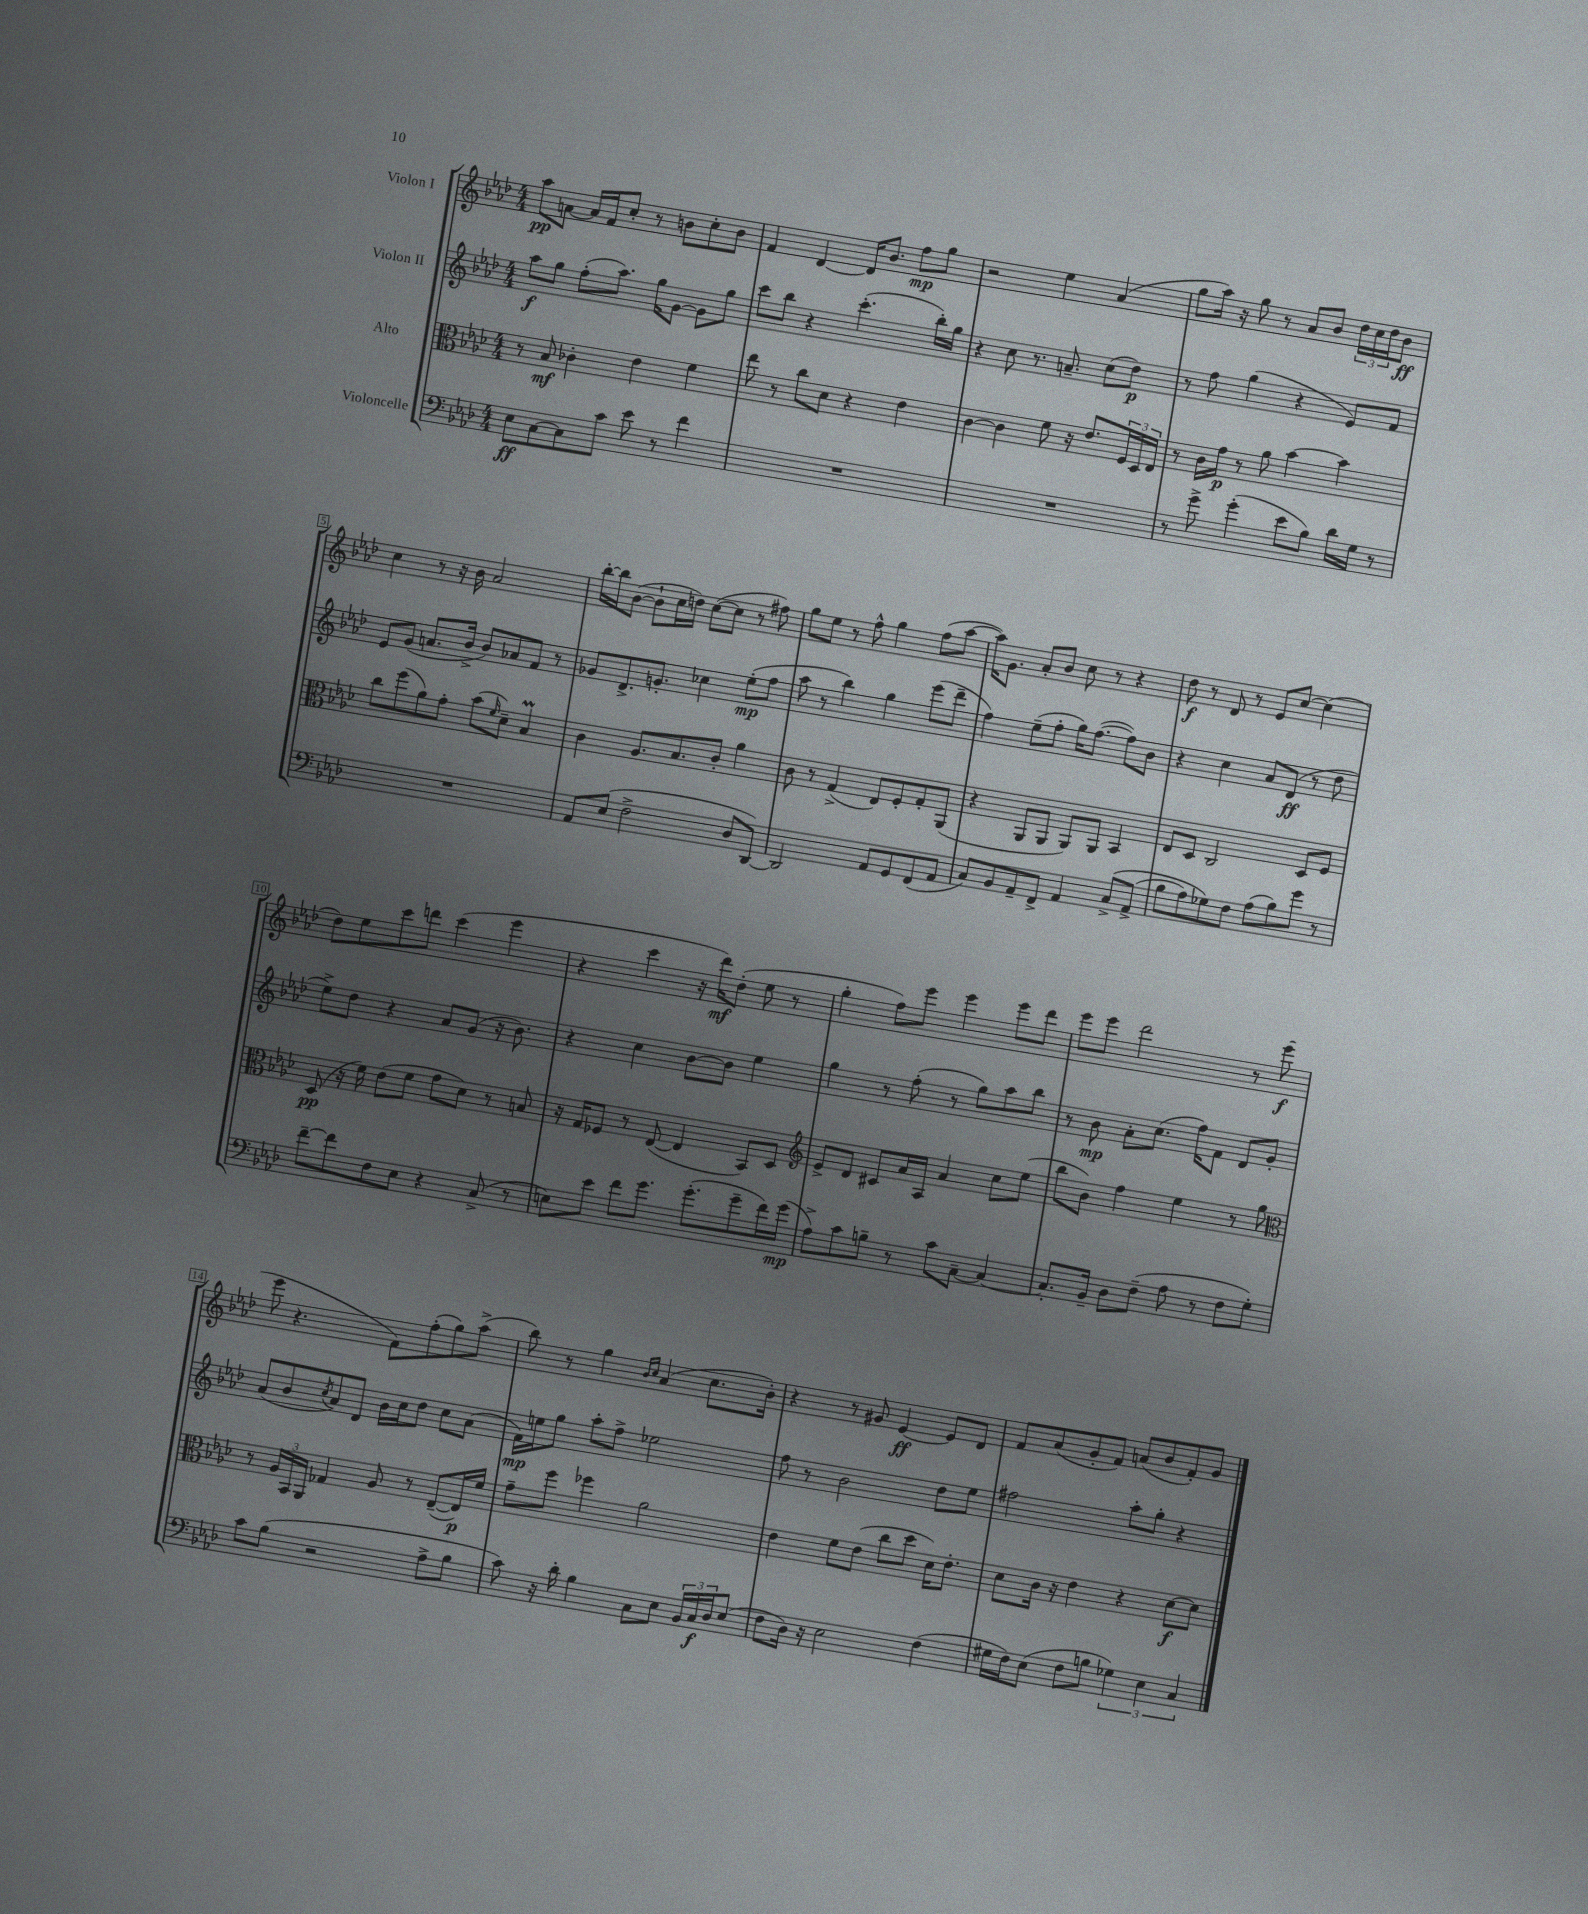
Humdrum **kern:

**kern	**dynam	**kern	**dynam	**kern	**dynam	**kern	**dynam
*part4	*part4	*part3	*part3	*part2	*part2	*part1	*part1
*staff4	*staff4	*staff3	*staff3	*staff2	*staff2	*staff1	*staff1
*I"Violoncelle	*	*I"Alto	*	*I"Violon II	*	*I"Violon I	*
*clefF4	*	*clefC3	*	*clefG2	*	*clefG2	*
*k[b-e-a-d-]	*	*k[b-e-a-d-]	*	*k[b-e-a-d-]	*	*k[b-e-a-d-]	*
*M4/4	*	*M4/4	*	*M4/4	*	*M4/4	*
=1	=1	=1	=1	=1	=1	=1	=1
8E-\L	ff	8r	.	8aa-\L	f	8aa-\L	pp
[8C\	.	8B-/	mf	8gg\J	.	[8an\J	.
8C\]	.	4c-X'\	.	(8ff'\L	.	16a/LL]	.
.	.	.	.	.	.	16f/J	.
8c\J	.	.	.	8.aa-\J)	.	8cc'/J	.
8e-\	.	4e-\	.	.	.	8r	.
.	.	.	.	16gg\KL	.	.	.
8r	.	.	.	[8g\J	.	8bn\L	.
4f\	.	4f\	.	8g\L]	.	8cc'\	.
.	.	.	.	8gg\J	.	8b\J	.
=2	=2	=2	=2	=2	=2	=2	=2
1r	.	8ee-\	.	8ccc\L	.	4f/	.
.	.	8r	.	8bb-\J	.	.	.
.	.	8cc\L	.	4r	.	[4d-/	.
.	.	8d-\J	.	.	.	.	.
.	.	4r	.	(4.ccc'\	.	16d-/KL]	.
.	.	.	.	.	.	8.b-/J	.
.	.	4e-\	.	.	.	8ff\L	mp
.	.	.	.	16bb-'\LL)	.	8gg\J	.
.	.	.	.	16gg\JJ	.	.	.
=3	=3	=3	=3	=3	=3	=3	=3
1r	.	[4c\	.	4r	.	2r	.
.	.	4c\]	.	8cc\	.	.	.
.	.	.	.	8.r	.	.	.
.	.	8f\	.	.	.	4ee-\	.
.	.	.	.	8.an~/	.	.	.
.	.	16r	.	.	.	.	.
.	.	8.e-/L	.	.	.	.	.
.	.	.	.	(8cc\L	.	(4a-/	.
.	.	24F/L	.	8dd-\J)	p	.	.
.	.	24D-/	.	.	.	.	.
.	.	24E-/JJ	.	.	.	.	.
=4	=4	=4	=4	=4	=4	=4	=4
8r	.	8r	.	8r	.	8gg\L	.
8g^\	.	16c\LL	.	8ff\	.	16aa-\Jk)	.
.	.	16g\JJ	p	.	.	16r	.
(4g'\	.	8r	.	(4gg\	.	8gg\	.
.	.	8a-\	.	.	.	8r	.
8e-\L	.	[4b-\	.	4r	.	8a-/L	.
8B-\J)	.	.	.	.	.	8b-/J	.
16d-\LL	.	4b-\]	.	8e-/L)	.	24dd-\LL	.
.	.	.	.	.	.	24cc\	.
16G\JJ	.	.	.	.	.	.	.
.	.	.	.	.	.	24dd-\J	.
8r	.	.	.	8f/J	.	8b-\J	ff
!!LO:LB:g=z
=5	=5	=5	=5	=5	=5	=5	=5
1r	.	8cc\L	.	8e-/L	.	4cc\	.
.	.	(8ff\	.	(8g/J	.	.	.
.	.	8a-\)	.	8.an/L	.	8r	.
.	.	8g'\J	.	.	.	16r	.
.	.	.	.	16b-^/Jk	.	16b-\	.
.	.	(8b-\L	.	8b-/L)	.	2a-/	.
.	.	16qqf/	.	.	.	.	.
.	.	8d-~\J)	.	8a-X/	.	.	.
.	.	4B-M/	.	8f/J	.	.	.
.	.	.	.	8r	.	.	.
=6	=6	=6	=6	=6	=6	=6	=6
8AA-/L	.	4c\	.	8g-X/L	.	[16bb-'\LL	.
.	.	.	.	.	.	16bb-\J]	.
(8E-/J	.	.	.	8.d-^/	.	([8b-\J	.
2F^\	.	8.A-/L	.	.	.	8b-`\L]	.
.	.	.	.	8.gn'/J	.	.	.
.	.	.	.	.	.	16cc\L	.
.	.	8.B-/	.	.	.	16ddn\JJ)	.
.	.	.	.	4cc-X\	.	([8cc\L	.
.	.	8c'/J	.	.	.	8cc\J]	.
8D-/L	.	4a-\	.	(8ee-'\L	mp	8r	.
[8DD-/J)	.	.	.	8ff\J	.	8ff#X\)	.
=7	=7	=7	=7	=7	=7	=7	=7
2DD-/]	.	8c\	.	8aa-\	.	8gg\L	.
.	.	8r	.	8r	.	8ee-\J	.
.	.	(4G^/	.	4bb-\)	.	8r	.
.	.	.	.	.	.	8ff^^\	.
8AA-/L	.	8E-/L)	.	4gg\	.	4gg\	.
8GG/	.	8F'/	.	.	.	.	.
(8FF/	.	8G'/	.	(8eee-\L	.	(8ff\L	.
8AA-/J	.	(8AA-/J	.	8ddd-~\J	.	[8aa-\J	.
=8	=8	=8	=8	=8	=8	=8	=8
8C/L)	.	4r	.	4ff\)	.	16aa-\KL])	.
.	.	.	.	.	.	8.g\J	.
8BB-/	.	.	.	.	.	.	.
8AA-~/	.	8AA-/L	.	(8ee-~\L	.	8a-'/L	.
8FF^/J	.	8AA-/J	.	8ff'\J	.	8b-/J	.
4AA-/	.	8AA-/L)	.	16gg\KL)	.	8cc\	.
.	.	.	.	([8.ff\J	.	.	.
.	.	8AA-/J	.	.	.	8r	.
(8C^/L	.	4BB-/	.	8ff\L])	.	4r	.
(8AA-^/J	.	.	.	8b-\J	.	.	.
=9	=9	=9	=9	=9	=9	=9	=9
8B-\L	.	8E-/L	.	4r	.	8dd-\	f
8A-\)	.	8D-/J	.	.	.	8r	.
8G-X\)	.	2C/	.	4cc\	.	8d-/	.
8F\J	.	.	.	.	.	8r	.
(8A-\L	.	.	.	8a-/L	.	8e-/L	.
8B-\)	.	.	.	(8d-/J	ff	[8cc/J	.
8g\J	.	8D-/L	.	8r	.	(4cc\]	.
8r	.	8F/J	.	8dd-\	.	.	.
!!LO:LB:g=z
=10	=10	=10	=10	=10	=10	=10	=10
[8f~\L	.	(8D-/	pp	8ee-^\L)	.	8dd-\L)	.
8f\]	.	16r	.	8dd-\J	.	8ee-\	.
.	.	16f\)	.	.	.	.	.
8F\	.	(8e-\L	.	4r	.	8ccc\	.
8E-\J	.	8f\J	.	.	.	8dddn\J	.
4r	.	8g\L	.	8a-/L	.	(4ccc\	.
.	.	8d-\J)	.	(8g/J	.	.	.
(8C^/	.	8r	.	16r	.	4eee-\	.
.	.	.	.	8.b-\)	.	.	.
8r	.	8Bn/	.	.	.	.	.
=11	=11	=11	=11	=11	=11	=11	=11
8En\L)	.	16r	.	4r	.	4r	.
.	.	16G/KL	.	.	.	.	.
8e-\J	.	8F-X/J	.	.	.	.	.
8f\L	.	8r	.	4cc\	.	4ccc\	.
8.g\J	.	([8E-/	.	.	.	.	.
.	.	4E-/]	.	[8b-\L	.	16r	.
(8.g'\L	.	.	.	.	.	16ddd-\KL)	mf
.	.	.	.	8b-\J]	.	(8dd-'\J	.
8g~\	.	8BB-/L)	.	4ee-\	.	8ee-\	.
16f\L)	.	8D-/J	.	.	.	8r	.
(16g\JJ	mp	.	.	.	.	.	.
=12	=12	=12	=12	=12	=12	=12	=12
*	*	*clefG2	*	*	*	*	*
8A-^\L)	.	8e-^/L	.	4gg\	.	4gg'\	.
8c\	.	8d-/J	.	.	.	.	.
8Bn~\J	.	8c#X/L	.	8r	.	8ff\L)	.
8r	.	16a-/L	.	(8ff'\	.	8eee-\J	.
.	.	16A-/JJ	.	.	.	.	.
8c\L	.	4a-/	.	8r	.	4eee-\	.
[8C~\J	.	.	.	8gg\L)	.	.	.
4C/_	.	8cc\L	.	8aa-\	.	8eee-\L	.
.	.	(8ee-\J	.	8bb-\J	.	8ddd-\J	.
=13	=13	=13	=13	=13	=13	=13	=13
8.C'/L]	.	8bb-\L	.	8r	.	8eee-\L	.
.	.	8b-\J)	.	8b-\	mp	8eee-\J	.
16BB-~/Jk	.	.	.	.	.	.	.
8D-\L	.	4ff\	.	8a-'\L	.	2ddd-\	.
(8F~\J	.	.	.	(8.cc\J	.	.	.
8A-\	.	4ee-\	.	.	.	.	.
.	.	.	.	16ff\KL)	.	.	.
8r	.	.	.	8f\J	.	.	.
8F\L	.	8r	.	8d-/L	.	8r	.
8G'\J)	.	8gg\	.	8g'/J	.	(8eee-\	f
!!LO:LB:g=z
=14	=14	=14	=14	=14	=14	=14	=14
*	*	*clefC3	*	*	*	*	*
8c\L	.	8r	.	(8a-/L	.	8eee-\	.
(8B-\J	.	24A-/LL	.	8b-/	.	4.r	.
.	.	24BB-/	.	.	.	.	.
.	.	24AA-/JJ	.	.	.	.	.
.	.	.	.	8qcc/	.	.	.
2r	.	4G-X/	.	8a-/)	.	.	.
.	.	.	.	8d-/J	.	.	.
.	.	8A-/	.	16b-\LL	.	8f\L)	.
.	.	.	.	16cc\J	.	.	.
.	.	8r	.	8dd-\J	.	(8ff'\	.
8A-^\L	.	([8E-~/L	.	8cc\L	.	8gg\)	.
8B-\J	.	16E-/L])	p	(8a-\J	.	(8aa-^\J	.
.	.	16f/JJ	.	.	.	.	.
=15	=15	=15	=15	=15	=15	=15	=15
8c\)	.	8g~\L	.	16f\LL)	mp	8bb-\)	.
.	.	.	.	16een\J	.	.	.
16r	.	8ff\J	.	8gg\J	.	8r	.
16d-'\	.	.	.	.	.	.	.
4B-\	.	4ff-X\	.	8aa-'\L	.	4gg\	.
.	.	.	.	8ff^\J	.	.	.
.	.	.	.	.	.	16qqb-/LL	.
.	.	.	.	.	.	16qqcc/JJ	.
8C\L	.	2a-\	.	2ee-X\	.	(4a-/	.
8E-\J	.	.	.	.	.	.	.
24BB-/LL	.	.	.	.	.	8.cc\L	.
24C/	f	.	.	.	.	.	.
24D-/J	.	.	.	.	.	.	.
(8E-/J	.	.	.	.	.	.	.
.	.	.	.	.	.	16b-'\Jk)	.
=16	=16	=16	=16	=16	=16	=16	=16
8F\L	.	4e-\	.	8ff\	.	4r	.
16D-\Jk)	.	.	.	8r	.	.	.
16r	.	.	.	.	.	.	.
2E-\	.	8f\L	.	2b-\	.	8r	.
.	.	(8e-\J	.	.	.	8g#X/	.
.	.	8cc\L	.	.	.	[4e-/	ff
.	.	8dd-\J	.	.	.	.	.
(4F\	.	16d-\KL)	.	8dd-\L	.	8e-/L]	.
.	.	8.e-'\J	.	.	.	.	.
.	.	.	.	8ee-\J	.	8d-/J	.
=17	=17	=17	=17	=17	=17	=17	=17
16G#X\LL	.	8d-\L	.	2ff#X\	.	8f/L	.
16F\J)	.	.	.	.	.	.	.
(8E-\J	.	16c\Jk	.	.	.	(8a-/	.
.	.	16r	.	.	.	.	.
8F\L	.	4e-\	.	.	.	8g'/	.
8Bn\J	.	.	.	.	.	8f/J)	.
6G-X\)	.	4r	.	8aa-'\L	.	(8an/L	.
.	.	.	.	8gg'\J	.	8b-/	.
6E-\	.	.	.	.	.	.	.
.	.	[8d-\L	f	4r	.	8f'/)	.
6C/	.	.	.	.	.	.	.
.	.	8d-\J]	.	.	.	8g/J	.
==	==	==	==	==	==	==	==
*-	*-	*-	*-	*-	*-	*-	*-
